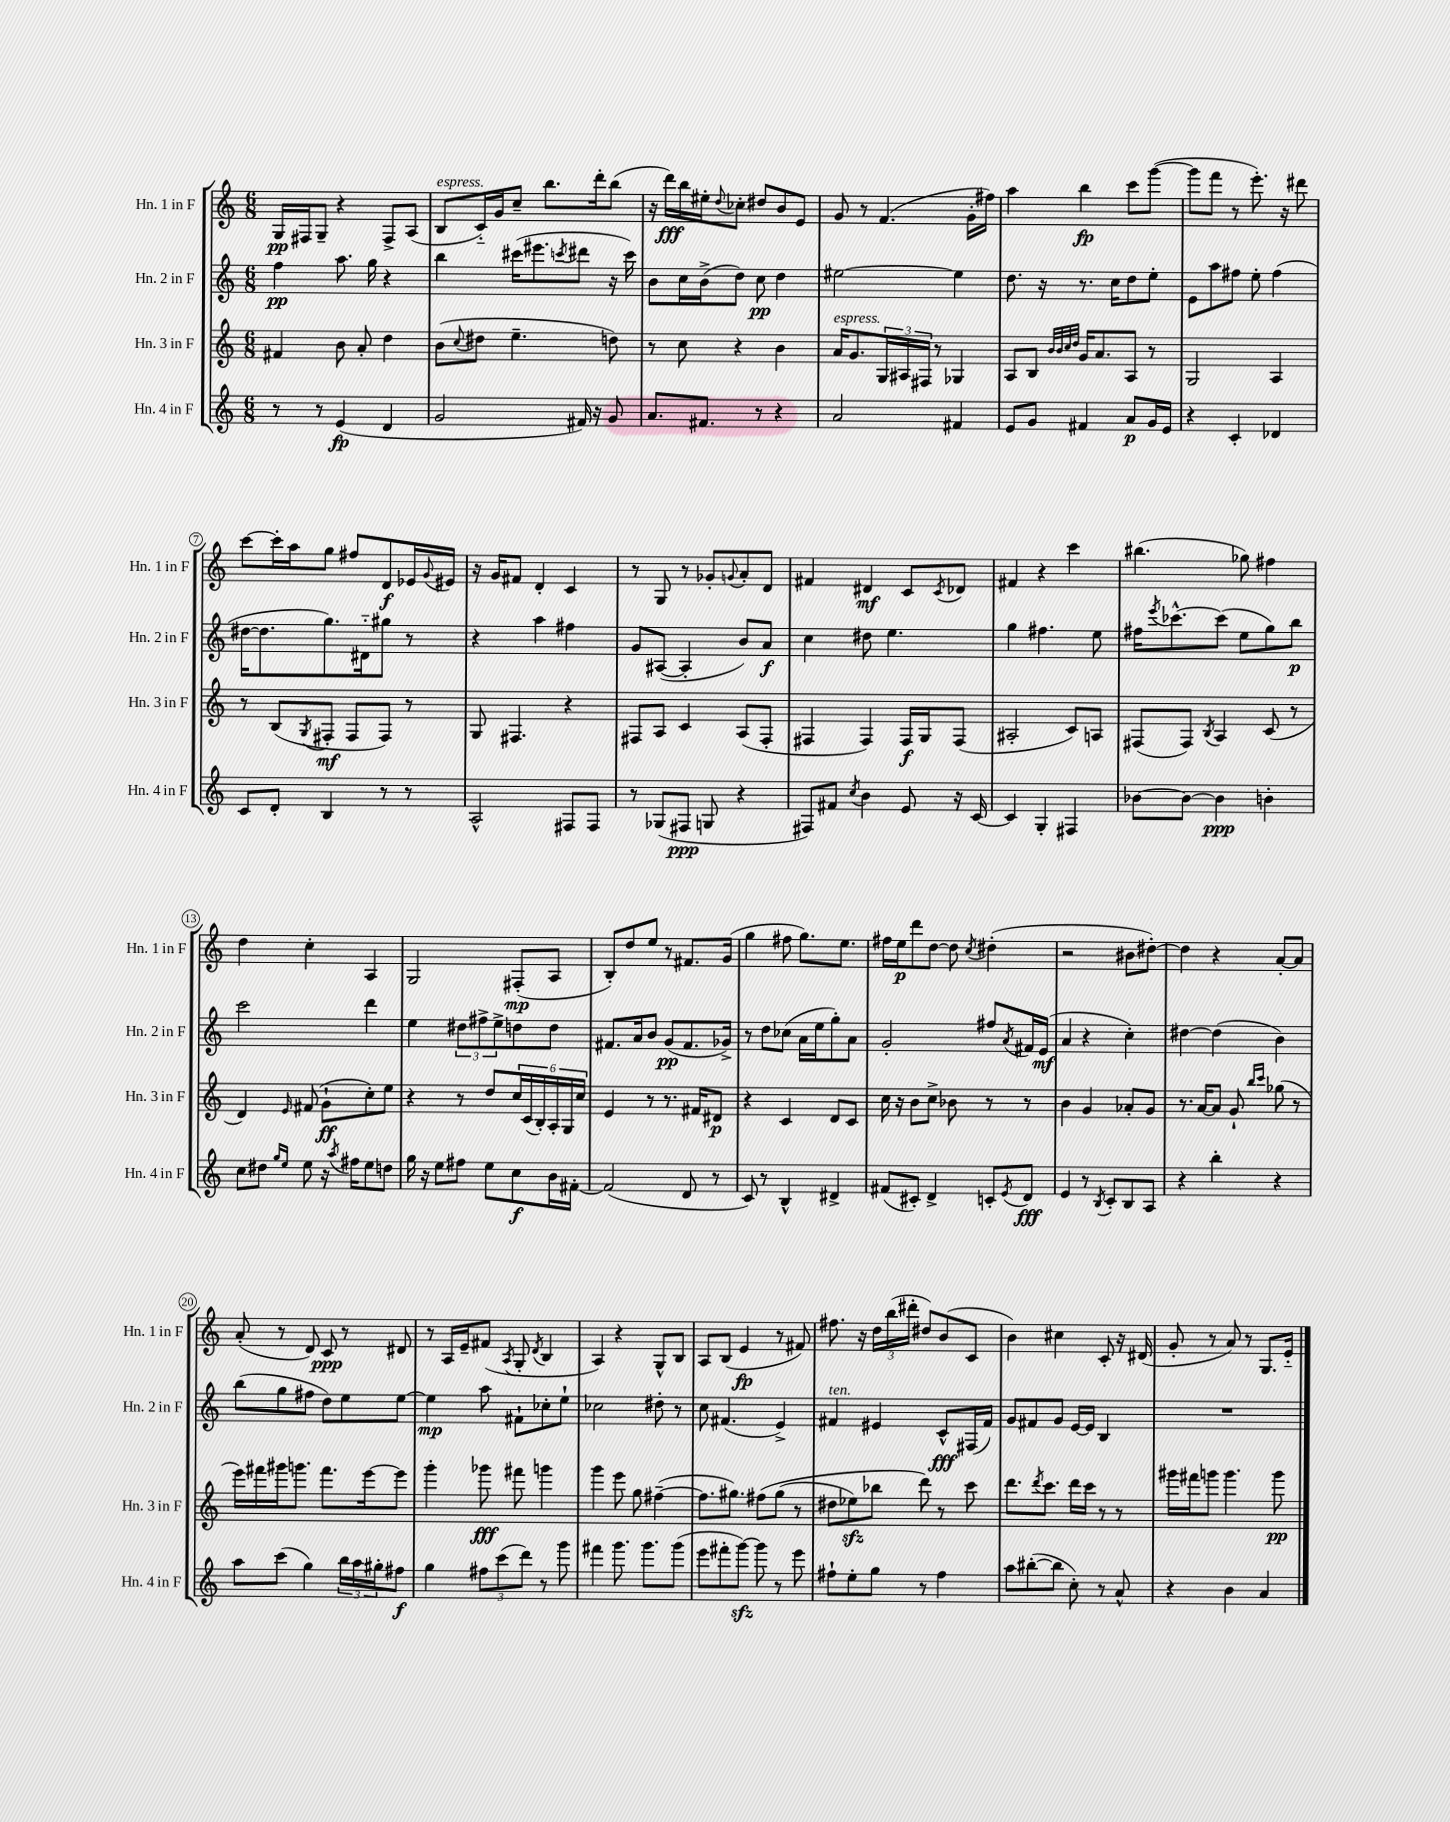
<<
\new StaffGroup <<
\new Staff = "s0" \with { instrumentName = "Hn. 1 in F" shortInstrumentName = "Hn. 1 in F" } {
    \clef treble \key c \major \numericTimeSignature \time 6/8
    g16\pp fis16 g8-- r4 fis8-> a8( |
    b8^\markup { \italic "espress." } c'16-_) g'16 c''8-- b''8. d'''16-. b''8( |
    r16 d'''16\fff) b''16 eis''16-. \appoggiatura { d''8 } ces''8-. dis''8 b'8 e'8 |
    g'8 r8 f'4.( g'16-. fis''16) |
    a''4 b''4\fp c'''8 g'''8~( |
    g'''8 f'''8 r8 e'''8.-.) r16 dis'''8 |
    c'''8~ c'''16-. a''16 g''8 fis''8 d'8\f ees'16 \appoggiatura { g'8 } eis'16 |
    r16 g'16 fis'8 d'4-. c'4 |
    r8 g8 r8 ges'8-. \appoggiatura { g'8 } a'8-. d'8 |
    fis'4 dis'4\mf c'8 \acciaccatura { c'8 } des'8 |
    fis'4 r4 c'''4 |
    bis''4.( ges''8) fis''4 |
    d''4 c''4-. a4 |
    g2 fis8-.\mp( a8 |
    b8-.) d''8 e''8 r8 fis'8. g'16( |
    g''4 fis''8 g''8.) e''8. |
    fis''16 e''16\p d'''8 d''8~ d''8 \acciaccatura { c''8 } dis''4-.( |
    r2 bis'8 dis''8~-.) |
    dis''4 r4 a'8~-. a'8 |
    a'8-.( r8 d'8) c'8\ppp r8 dis'8 |
    r8 a16 e'16-- fis'8( \acciaccatura { a8 } g8-. \acciaccatura { d'8 } b4 |
    a4) r4 g8-^ b8 |
    a8 b8( e'4\fp r8 fis'8) |
    fis''8. r16 \tuplet 3/2 { d''16 b''16( dis'''16-. } dis''8) b'8( c'8 |
    b'4) cis''4 c'8-. r16 dis'16( |
    g'8-. r8 a'8) r8 g8. e'16-_ \bar "|." |
}
\new Staff = "s1" \with { instrumentName = "Hn. 2 in F" shortInstrumentName = "Hn. 2 in F" } {
    \clef treble \key c \major \numericTimeSignature \time 6/8
    f''4\pp a''8. g''16 r4 |
    b''4 cis'''16( eis'''8. \acciaccatura { c'''8 } dis'''8 r16 c'''16) |
    b'8 c''16 b'16->( d''8) c''8\pp d''4 |
    eis''2~ eis''4 |
    d''8. r16 r8. c''16 d''8 e''8-. |
    e'8 a''8 fis''8 e''8-. fis''4( |
    dis''16~ dis''8. g''8.) dis'16-_ gis''8 r8 |
    r4 a''4 fis''4 |
    g'8 ais8~( ais4-. b'8) a'8\f |
    c''4 dis''8 e''4. |
    g''4 fis''4. e''8 |
    fis''16 \acciaccatura { e'''8 } ces'''8.~-^ ces'''8( e''8 g''8) b''8\p |
    c'''2 d'''4 |
    e''4 \tuplet 3/2 { dis''8 fis''8-> e''8-> } d''8 d''8 |
    fis'8. a'16 b'8 g'8\pp( fis'8. ges'16->) |
    r8 d''8 ces''8( a'16 e''16 g''8-.) a'8 |
    g'2-. fis''8 \acciaccatura { a'8 } fis'16 e'16\mf( |
    a'4 r4 c''4-.) |
    dis''4~ dis''4( b'4) |
    b''8( g''8 fis''8 d''8) e''8 e''8~ |
    e''4\mp a''8 fis'8-! ces''8-. e''8-! |
    ces''2 dis''8-. r8 |
    c''8 fis'4.( e'4->) |
    fis'4^\markup { \italic "ten." } eis'4 c'8-^\fff fis16( fis'16) |
    g'8 fis'8 g'8 e'16~ e'16 b4 |
    R2. \bar "|." |
}
\new Staff = "s2" \with { instrumentName = "Hn. 3 in F" shortInstrumentName = "Hn. 3 in F" } {
    \clef treble \key c \major \numericTimeSignature \time 6/8
    fis'4 b'8 a'8-. d''4 |
    b'8( \appoggiatura { c''8 } dis''8 e''4.-- d''8) |
    r8 c''8 r4 b'4 |
    a'16^\markup { \italic "espress." } g'8. \tuplet 3/2 { g16 ais16 fis16 } r8 ges4 |
    a8 b8 \grace { b'32 b'32 c''32 d''32 } g'16 a'8. a8 r8 |
    g2 a4 |
    r8 b8( \acciaccatura { g8 } fis8-.\mf fis8 fis8) r8 |
    g8 fis4. r4 |
    fis8 a8 c'4 a8( fis8-. |
    fis4 fis4) fis16\f g16 fis8( |
    ais2-. c'8) a8 |
    fis8( fis8) \acciaccatura { b8 } a4 c'8( r8 |
    d'4) \grace { e'16 } fis'8( g'8-!\ff c''8-.) e''8 |
    r4 r8 d''8 \tuplet 6/4 { c''16 c'16( b16-.) a16-. g16 c''16 } |
    e'4 r8 r8. fis'16 dis'8\p |
    r4 c'4 d'8 c'8 |
    c''16 r16 b'8 c''8-> bes'8 r8 r8 |
    b'4 g'4 aes'8-. g'8 |
    r8. a'16~ a'8 g'8-! \grace { b''16 c'''16 } ges''8( r8 |
    e'''16) fis'''16 gis'''16 g'''8. fis'''8. e'''16~ e'''8 |
    g'''4-. ges'''8\fff fis'''8 g'''4 |
    g'''4 e'''8 g''8 fis''4~--( |
    fis''8. gis''8.) fis''8\( gis''8( r8 |
    dis''8 ees''8\sfz) bes''8 d'''8\) r8 c'''8 |
    d'''8. \acciaccatura { d'''8 } c'''8. d'''16 c'''16 r8 r8 |
    gis'''16 fis'''16 g'''8 g'''4. g'''8\pp \bar "|." |
}
\new Staff = "s3" \with { instrumentName = "Hn. 4 in F" shortInstrumentName = "Hn. 4 in F" } {
    \clef treble \key c \major \numericTimeSignature \time 6/8
    r8 r8 e'4\fp( d'4 |
    g'2 fis'16) r16 g'8 |
    a'8. fis'8. r8 r4 |
    a'2 fis'4 |
    e'8 g'8 fis'4 a'8\p g'16 e'16 |
    r4 c'4-. des'4 |
    c'8 d'8-. b4 r8 r8 |
    a2-^ fis8 fis8 |
    r8 ges8( fis8\ppp g8 r4 |
    fis8) fis'8 \acciaccatura { c''8 } b'4 e'8 r16 c'16~ |
    c'4 g4-. fis4 |
    bes'8~ bes'8~ bes'4\ppp b'4-. |
    c''8 dis''8 \grace { g''16 e''16 } e''8 r16 \acciaccatura { a''8 } fis''16 e''8 d''8 |
    g''16 r16 e''8 fis''8 e''8 c''8\f b'16 fis'16~-. |
    fis'2( d'8 r8 |
    c'8) r8 b4-^ dis'4-> |
    fis'8( cis'8-.) d'4-> c'8-. \acciaccatura { e'8 } d'8\fff |
    e'4 r8 \acciaccatura { b8 } c'8-. b8 a8 |
    r4 b''4-. r4 |
    a''8 c'''8( g''4) \tuplet 3/2 { b''16 a''16 gis''16-. } fis''8\f |
    g''4 \tuplet 3/2 { fis''8 c'''8( d'''8) } r8 g'''8 |
    fis'''4 g'''8. g'''8. g'''8( |
    e'''8 fis'''8-. g'''8~\sfz) g'''8 r8 e'''8 |
    fis''8-! e''8-. g''8 r8 fis''4 |
    a''8 bis''8~-.( bis''8 c''8-.) r8 a'8-^ |
    r4 b'4 a'4 \bar "|." |
}
>>
>>
\layout { \context { \Score \override BarNumber.stencil = #(make-stencil-circler 0.1 0.3 ly:text-interface::print) } }
